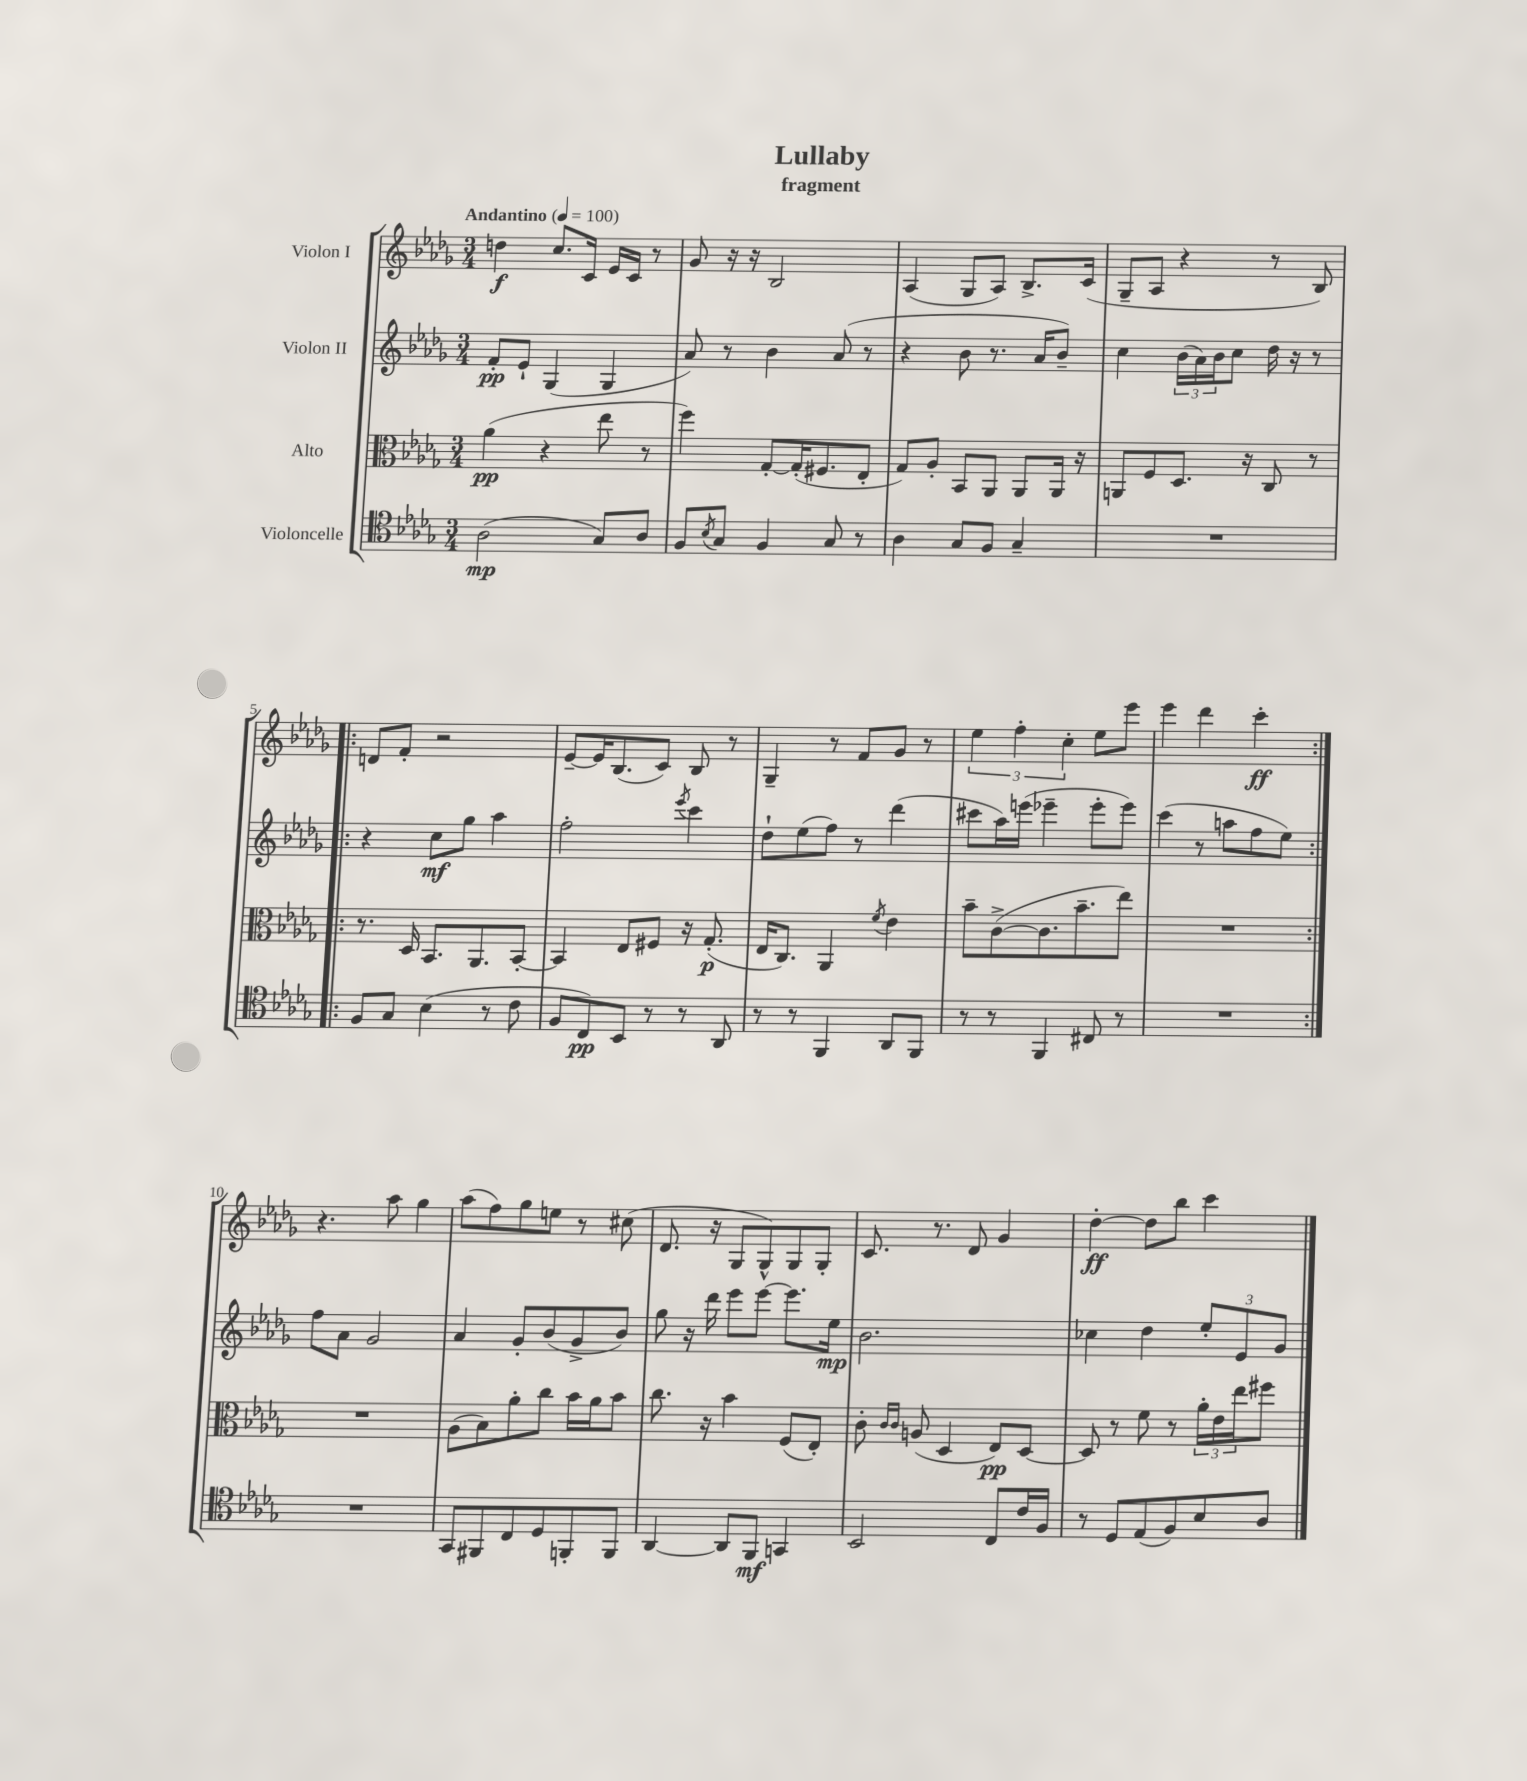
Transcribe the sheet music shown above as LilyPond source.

\header { title = "Lullaby" subtitle = "fragment" }
<<
\new StaffGroup <<
\new Staff = "s0" \with { instrumentName = "Violon I" } {
    \clef treble \key des \major \numericTimeSignature \time 3/4 \tempo "Andantino" 4 = 100
    d''4\f c''8. c'16 ees'16 c'16 r8 |
    ges'8 r16 r16 bes2 |
    aes4( ges8 aes8) bes8.-> c'16( |
    ges8-- aes8 r4 r8 bes8) |
    \repeat volta 2 { d'8 f'8-. r2 |
    ees'8~-- ees'16 bes8.( c'8) bes8 r8 |
    ges4-- r8 f'8 ges'8 r8 |
    \tuplet 3/2 { ees''4 f''4-. c''4-. } ees''8 ees'''8 |
    ees'''4 des'''4 c'''4-.\ff | }
    r4. aes''8 ges''4 |
    aes''8( f''8) ges''8 e''8 r8 cis''8( |
    des'8. r16 ges8 ges8-^) ges8 ges8-. |
    c'8. r8. des'8 ges'4 |
    des''4~-.\ff des''8 bes''8 c'''4 \bar "|." |
}
\new Staff = "s1" \with { instrumentName = "Violon II" } {
    \clef treble \key des \major \numericTimeSignature \time 3/4
    f'8-.\pp ees'8-! ges4( ges4 |
    aes'8) r8 bes'4 aes'8( r8 |
    r4 bes'8 r8. aes'16 bes'8--) |
    c''4 \tuplet 3/2 { bes'16( aes'16) bes'16 } c''8 des''16 r16 r8 |
    \repeat volta 2 { r4 c''8\mf ges''8 aes''4 |
    f''2-. \acciaccatura { ees'''8 } c'''4 |
    des''8-! ees''8( f''8) r8 des'''4( |
    cis'''8 aes''16) e'''16( ees'''4-- ees'''8-. ees'''8) |
    c'''4( r8 a''8 f''8 ees''8) | }
    f''8 aes'8 ges'2 |
    aes'4 ges'8-. bes'8( ges'8-> bes'8) |
    ges''8 r16 des'''16 ees'''8 ees'''8~ ees'''8. ees''16\mp |
    bes'2. |
    ces''4 des''4 \tuplet 3/2 { ees''8-. ees'8 ges'8 } \bar "|." |
}
\new Staff = "s2" \with { instrumentName = "Alto" } {
    \clef alto \key des \major \numericTimeSignature \time 3/4
    aes'4\pp( r4 ees''8 r8 |
    f''4) ges8~-. ges16-.( fis8. ees8-. |
    ges8) aes8-. bes,8 aes,8 aes,8 aes,16 r16 |
    a,8 f8 des8. r16 c8 r8 |
    \repeat volta 2 { r8. des16 bes,8. aes,8. bes,8~-. |
    bes,4 ees8 fis8 r16 ges8.-.\p( |
    ees16 c8.) aes,4 \acciaccatura { f'8 } ees'4 |
    bes'8-- c'8~->( c'8. bes'8.-- ees''8) |
    R2. | }
    R2. |
    aes8( bes8) aes'8-. c''8 bes'16 aes'16 bes'8 |
    c''8. r16 bes'4 f8( ees8-.) |
    c'8-. \grace { c'16 c'16 } a8( des4 ees8\pp) des8~ |
    des8 r8 f'8 r8 \tuplet 3/2 { aes'16-. ees'16 ees''16 } fis''8 \bar "|." |
}
\new Staff = "s3" \with { instrumentName = "Violoncelle" } {
    \clef tenor \key des \major \numericTimeSignature \time 3/4
    aes2\mp( ges8) aes8 |
    f8 \acciaccatura { bes8 } ges8 f4 ges8 r8 |
    aes4 ges8 f8 ges4-- |
    R2. |
    \repeat volta 2 { f8 ges8 bes4( r8 c'8 |
    f8 c8\pp) bes,8 r8 r8 aes,8 |
    r8 r8 f,4 aes,8 f,8 |
    r8 r8 f,4 cis8 r8 |
    R2. | }
    R2. |
    ges,8 fis,8 c8 des8 f,8-. f,8 |
    aes,4~ aes,8 f,8\mf g,4 |
    bes,2 c8 c'16 f16 |
    r8 des8 ees8( f8) bes8 aes8 \bar "|." |
}
>>
>>
